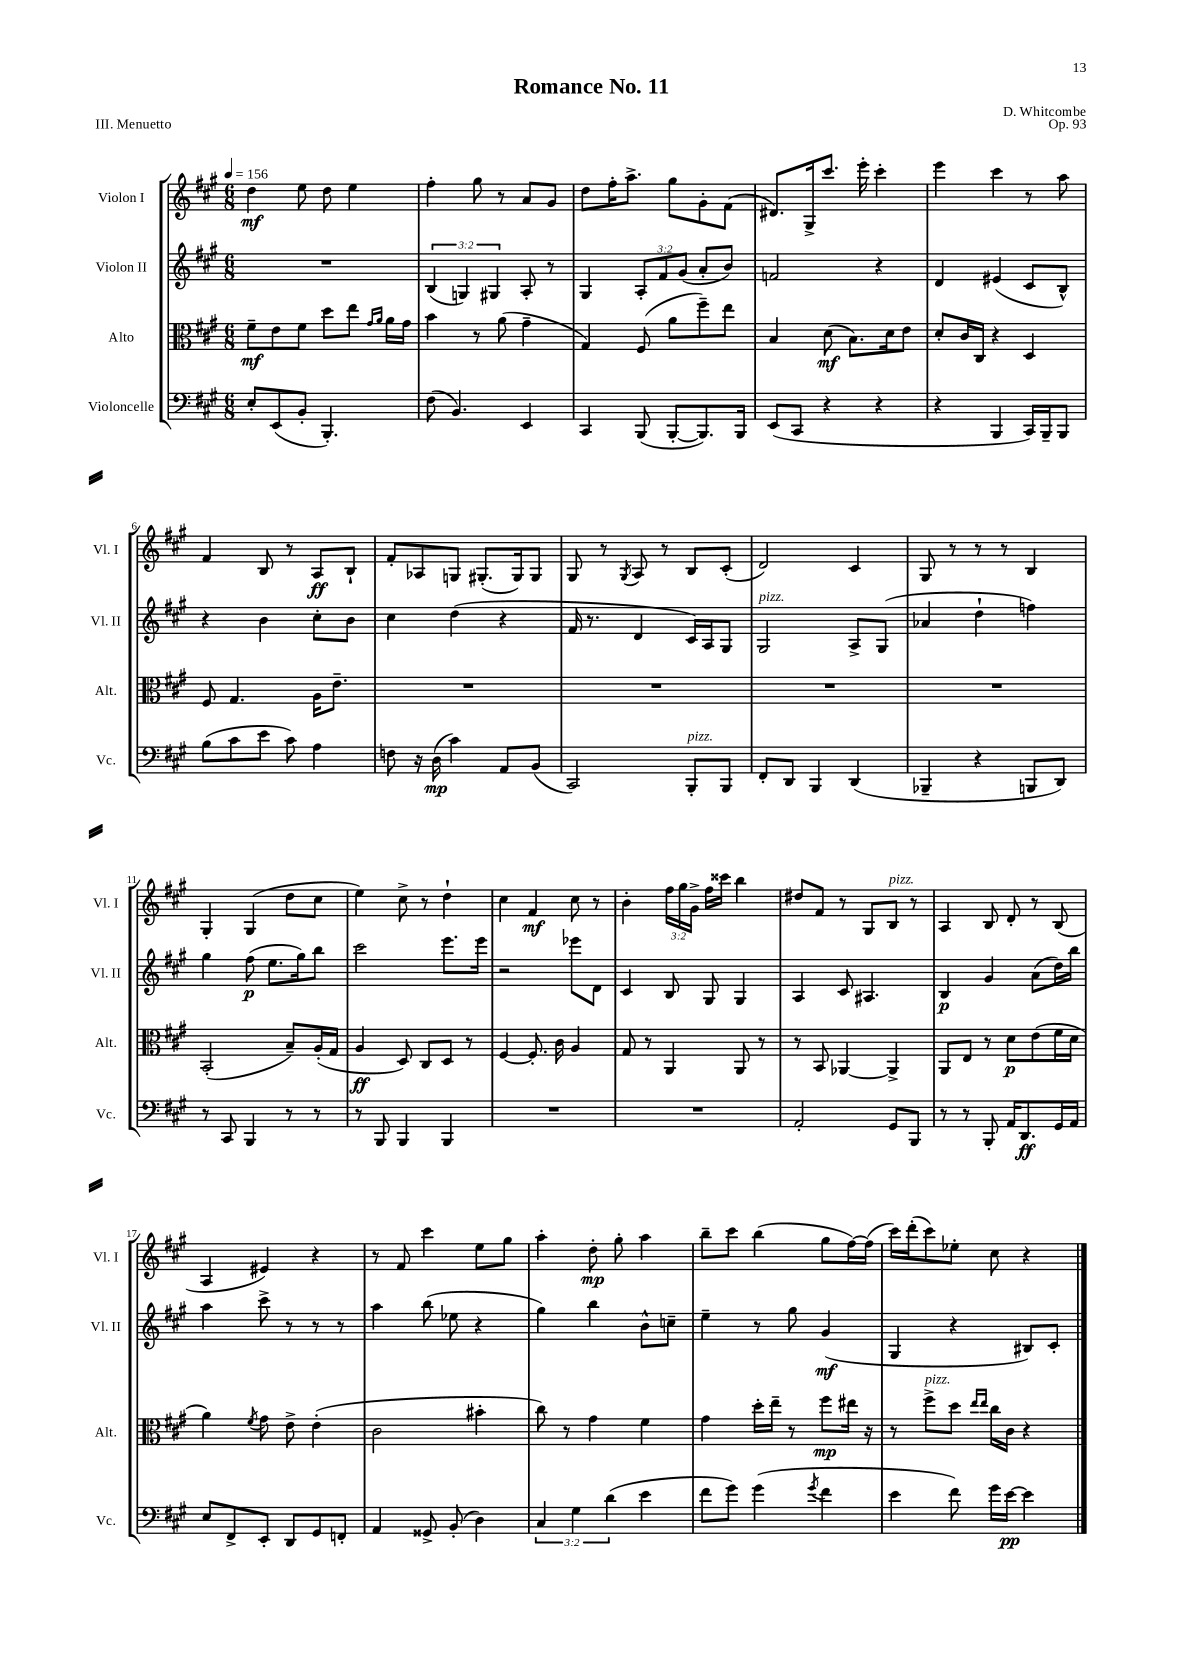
\header { title = "Romance No. 11" composer = "D. Whitcombe" opus = "Op. 93" piece = "III. Menuetto" }
<<
\new StaffGroup <<
\new Staff = "s0" \with { instrumentName = "Violon I" shortInstrumentName = "Vl. I" } {
    \clef treble \key a \major \numericTimeSignature \time 6/8 \override Staff.TupletNumber.text = #tuplet-number::calc-fraction-text \tempo 4 = 156
    \autoBeamOff d''4\mf e''8 d''8 e''4 |
    fis''4-. gis''8 r8 a'8[ gis'8] |
    d''8[ fis''16-. a''8.]-> gis''8[ gis'8-. fis'8]( |
    dis'8.[) gis16-> cis'''8.] e'''16-. cis'''4-. |
    e'''4 cis'''4 r8 a''8 |
    fis'4 b8 r8 a8[\ff b8]-! |
    fis'8[-. aes8 g8] gis8.[-.( gis16) gis8] |
    gis8 r8 \acciaccatura { gis8 } a8 r8 b8[ cis'8]-.( |
    d'2) cis'4 |
    gis8 r8 r8 r8 b4 |
    gis4-. gis4( d''8[ cis''8] |
    e''4) cis''8-> r8 d''4-! |
    cis''4 fis'4\mf cis''8 r8 |
    b'4-. \tuplet 3/2 { fis''16[ gis''16 gis'16]-> } fis''16[ cisis'''16] b''4 |
    dis''8[ fis'8] r8 gis8[ b8]^\markup { \italic "pizz." } r8 |
    a4 b8 d'8-. r8 b8( |
    a4 eis'4) r4 |
    r8 fis'8 cis'''4 e''8[ gis''8] |
    a''4-. d''8-.\mp gis''8-. a''4 |
    b''8[-- cis'''8] b''4( gis''8[ fis''16~) fis''16]( |
    cis'''16[) d'''16-.( cis'''8) ees''8]-. cis''8 r4 \bar "|." |
}
\new Staff = "s1" \with { instrumentName = "Violon II" shortInstrumentName = "Vl. II" } {
    \clef treble \key a \major \numericTimeSignature \time 6/8 \override Staff.TupletNumber.text = #tuplet-number::calc-fraction-text
    \autoBeamOff R2. |
    \tuplet 3/2 { b4( g4) gis4 } a8-. r8 |
    gis4 \tuplet 3/2 { a8[-. fis'8 gis'8]( } a'8[-. b'8]) |
    f'2 r4 |
    d'4 eis'4( cis'8[ b8]-^) |
    r4 b'4 cis''8[-. b'8] |
    cis''4 d''4( r4 |
    fis'16 r8. d'4 cis'16[) a16 gis8] |
    gis2^\markup { \italic "pizz." } a8[-> gis8]( |
    aes'4 d''4-! f''4) |
    gis''4 fis''8\p( e''8.[ gis''16) b''8] |
    cis'''2 e'''8.[ e'''16] |
    r2 ees'''8[ d'8] |
    cis'4 b8 gis8 gis4 |
    a4 cis'8 ais4. |
    b4\p gis'4 a'8[( d''16) b''16] |
    a''4 cis'''8-> r8 r8 r8 |
    a''4 b''8( ees''8 r4 |
    gis''4) b''4 b'8[-^ c''8]-- |
    e''4-- r8 gis''8 gis'4\mf( |
    gis4 r4 bis8[) cis'8]-. \bar "|." |
}
\new Staff = "s2" \with { instrumentName = "Alto" shortInstrumentName = "Alt." } {
    \clef alto \key a \major \numericTimeSignature \time 6/8
    \autoBeamOff fis'8[--\mf e'8 fis'8] d''8[ e''8] \grace { gis'16[ a'16] } a'16[ gis'16] |
    b'4 r8 a'8( gis'4-- |
    gis4) fis8( a'8[ fis''8--) e''8] |
    b4 d'8\mf( b8.[) d'16 e'8] |
    d'8[-. cis'16 cis16] r4 d4 |
    fis8 gis4. a16[ e'8.]-- |
    R2. |
    R2. |
    R2. |
    R2. |
    b,2-.( b8[--) a16-.( gis16] |
    a4\ff d8) cis8[ d8] r8 |
    fis4~ fis8.-. cis'16 a4 |
    gis8 r8 a,4 a,8 r8 |
    r8 b,8 aes,4~ aes,4-> |
    a,8[ e8] r8 d'8[\p e'8( fis'16 d'16] |
    a'4) \acciaccatura { fis'8 } gis'8 e'8-> e'4-.( |
    cis'2 bis'4-. |
    cis''8) r8 gis'4 fis'4 |
    gis'4 d''16[-. e''16]-- r8 fis''8[\mp eis''16] r16 |
    r8 fis''8[->^\markup { \italic "pizz." } d''8] \grace { e''16[ e''16] } cis''16[ cis'16] r4 \bar "|." |
}
\new Staff = "s3" \with { instrumentName = "Violoncelle" shortInstrumentName = "Vc." } {
    \clef bass \key a \major \numericTimeSignature \time 6/8 \override Staff.TupletNumber.text = #tuplet-number::calc-fraction-text
    \autoBeamOff e8[-. e,8( b,8]-. b,,4.-.) |
    fis8( b,4.) e,4 |
    cis,4 b,,8( b,,8[~-. b,,8.) b,,16] |
    e,8[( cis,8] r4 r4 |
    r4 b,,4 cis,16[) b,,16-- b,,8] |
    b8[( cis'8 e'8] cis'8) a4 |
    f8 r16 d16\mp( cis'4) a,8[ b,8]( |
    cis,2) b,,8[-.^\markup { \italic "pizz." } b,,8] |
    fis,8[-. d,8] b,,4 d,4( |
    bes,,4-- r4 b,,8[ d,8]) |
    r8 cis,8 b,,4 r8 r8 |
    r8 b,,8 b,,4 b,,4 |
    R2. |
    R2. |
    a,2-. gis,8[ b,,8] |
    r8 r8 b,,8-. a,16[ d,8.\ff gis,16 a,16] |
    e8[ fis,8-> e,8]-. d,8[ gis,8 f,8]-. |
    a,4 gisis,8-> b,8-.( d4) |
    \tuplet 3/2 { cis4 gis4 d'4( } e'4 |
    fis'8[ gis'8]) gis'4( \acciaccatura { gis'8 } fis'4 |
    e'4 fis'8) gis'16[ e'16]~\pp e'4 \bar "|." |
}
>>
>>
